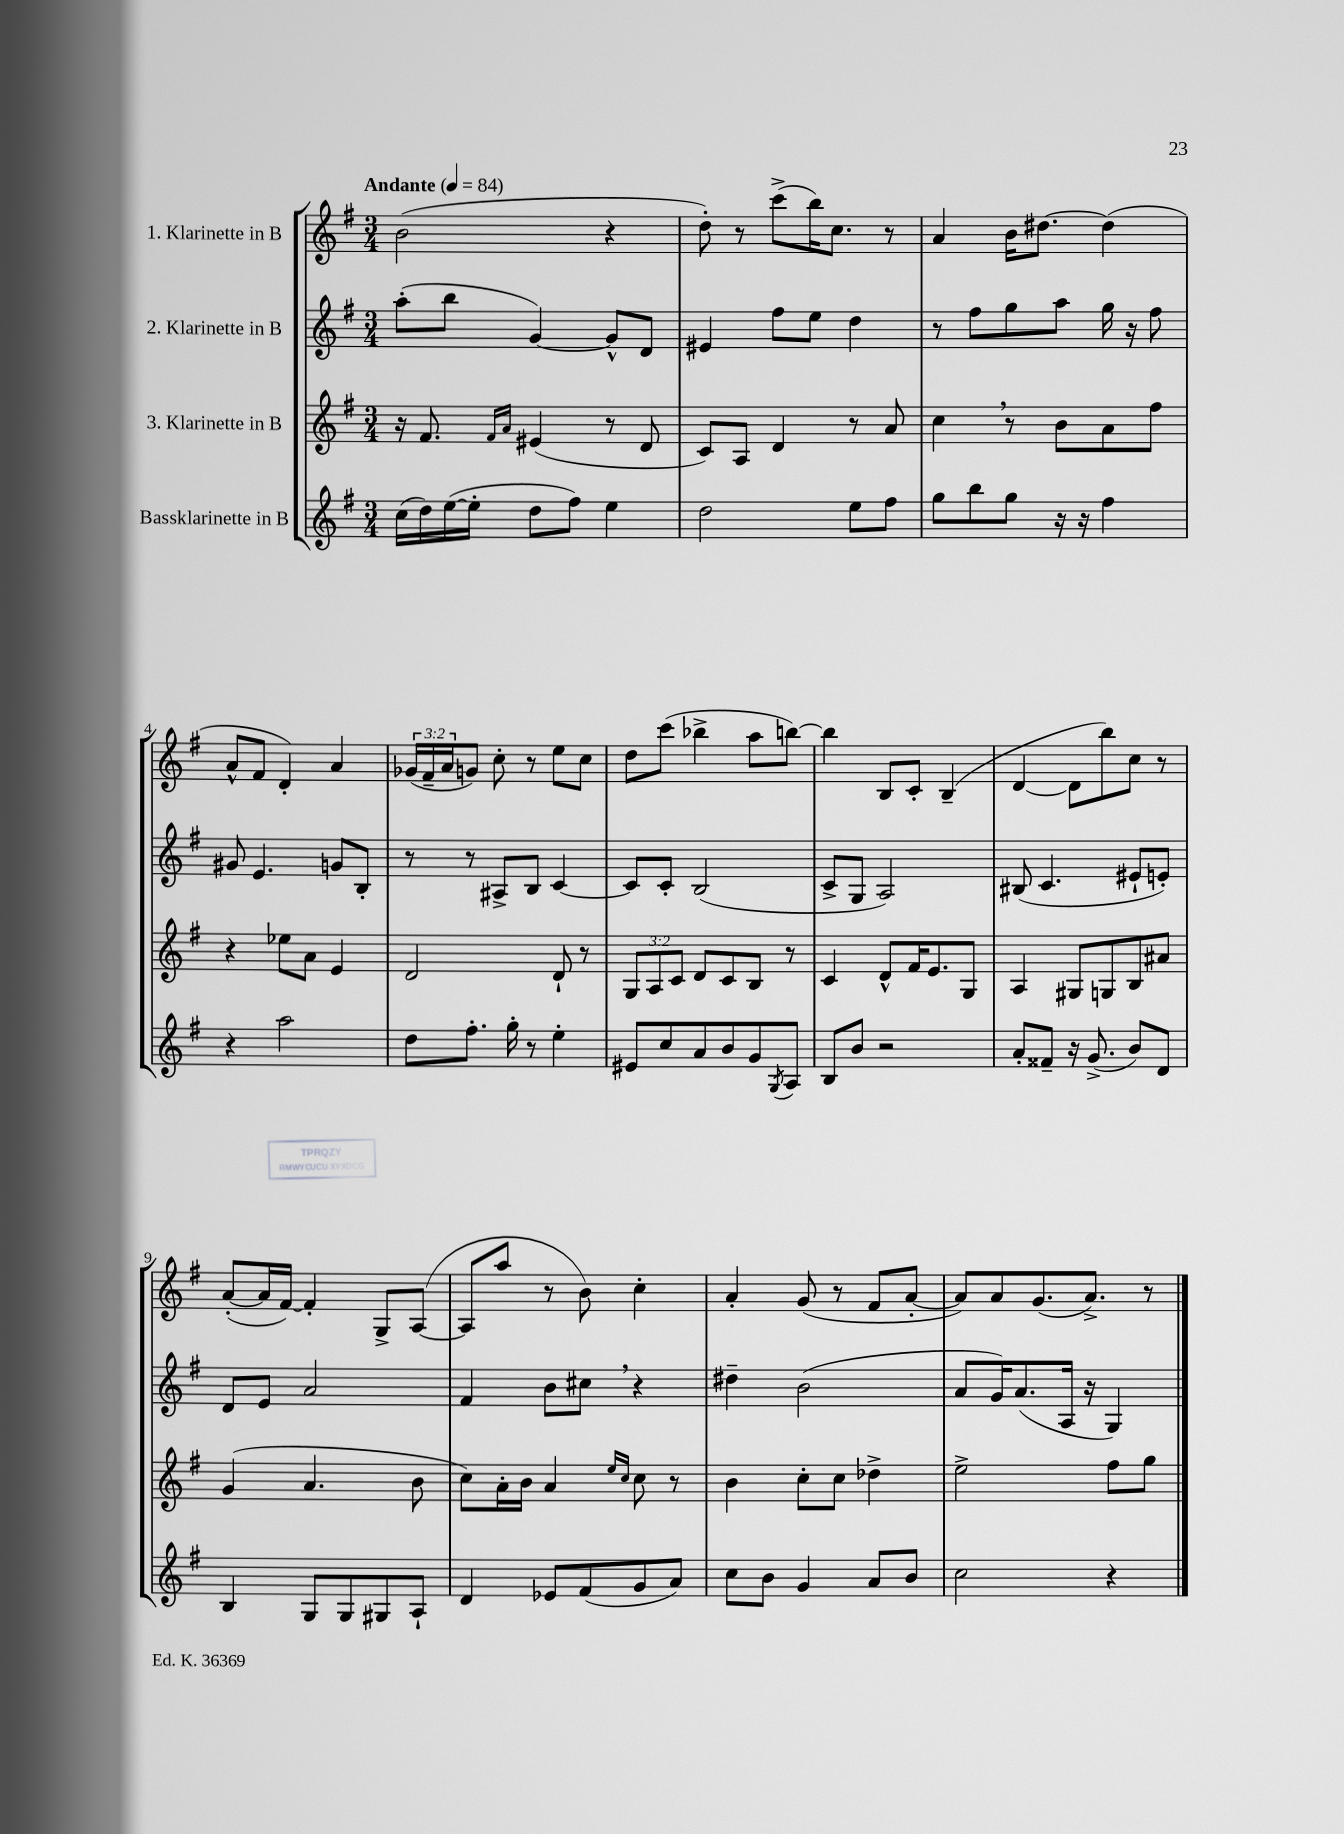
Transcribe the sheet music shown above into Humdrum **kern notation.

**kern	**kern	**kern	**kern
*staff4	*staff3	*staff2	*staff1
*clefG2	*clefG2	*clefG2	*clefG2
*k[f#]	*k[f#]	*k[f#]	*k[f#]
*M3/4	*M3/4	*M3/4	*M3/4
*MM84	*MM84	*MM84	*MM84
(16cc	16r	(8aa'	(2b
16dd)	8.f#	.	.
([16ee	.	8bb	.
16ee']	.	.	.
.	16qqf#	.	.
.	16qqa	.	.
8dd	(4e#	[4g)	.
8ff#)	.	.	.
4ee	8r	8g^^]	4r
.	8d	8d	.
=	=	=	=
2dd	8c)	4e#	8dd')
.	8A	.	8r
.	4d	8ff#	(8ccc^
.	.	8ee	16bb)
.	.	.	8.cc
8ee	8r	4dd	.
8ff#	8a	.	8r
=	=	=	=
8gg	4cc	8r	4a
8bb	.	8ff#	.
8gg	8r	8gg	16b
.	.	.	[8.dd#
16r	8b	8aa	.
16r	.	.	.
4ff#	8a	16gg	(4dd#]
.	.	16r	.
.	8ff#	8ff#	.
=	=	=	=
4r	4r	8g#	8a^^
.	.	4.e	8f#
2aa	8ee-	.	4d')
.	8a	.	.
.	4e	8g	4a
.	.	8B'	.
=	=	=	=
8dd	2d	8r	(24g-
.	.	.	24f#~
.	.	.	24a
8.ff#'	.	8r	8g)
.	.	8A#^	8cc'
16gg'	.	.	.
8r	.	8B	8r
4ee'	8d`	[4c	8ee
.	8r	.	8cc
=	=	=	=
8e#	12G	8c]	8dd
.	12A	.	.
8cc	.	8c'	(8ccc
.	12c	.	.
8a	8d	(2B	4bb-^
8b	8c	.	.
8g	8B	.	8aa
8qG	.	.	.
8A	8r	.	[8bb)
=	=	=	=
8B	4c	8c^	4bb]
8b	.	8G	.
2r	8d^^	2A)	8B
.	16f#	.	8c'
.	8.e	.	.
.	.	.	(4B~
.	8G	.	.
=	=	=	=
8a'	4A	(8B#	[4d
8f##~	.	4.c	.
16r	8G#	.	8d]
(8.g^	.	.	.
.	8G	.	8bb)
8b)	8B	8e#`	8cc
8d	8a#	8e')	8r
=	=	=	=
4B	(4g	8d	([8a'
.	.	8e	16a]
.	.	.	[16f#)
8G	4.a	2a	4f#']
8G	.	.	.
8G#	.	.	8G^
8A`	8b	.	([8A
=	=	=	=
4d	8cc)	4f#	8A]
.	16a'	.	8aa
.	16b	.	.
8e-	4a	8b	8r
(8f#	.	8cc#	8b)
.	16qqee	.	.
.	16qqcc	.	.
8g	8cc	4r	4cc'
8a)	8r	.	.
=	=	=	=
8cc	4b	4dd#~	4a'
8b	.	.	.
4g	8cc'	(2b	(8g
.	8cc	.	8r
8a	4dd-^	.	8f#
8b	.	.	[8a'
=	=	=	=
2cc	2ee^	8a	8a])
.	.	16g)	8a
.	.	(8.a	.
.	.	.	(8.g
.	.	16A	.
.	.	16r	8.a^)
4r	8ff#	4G)	.
.	8gg	.	8r
==	==	==	==
*-	*-	*-	*-
